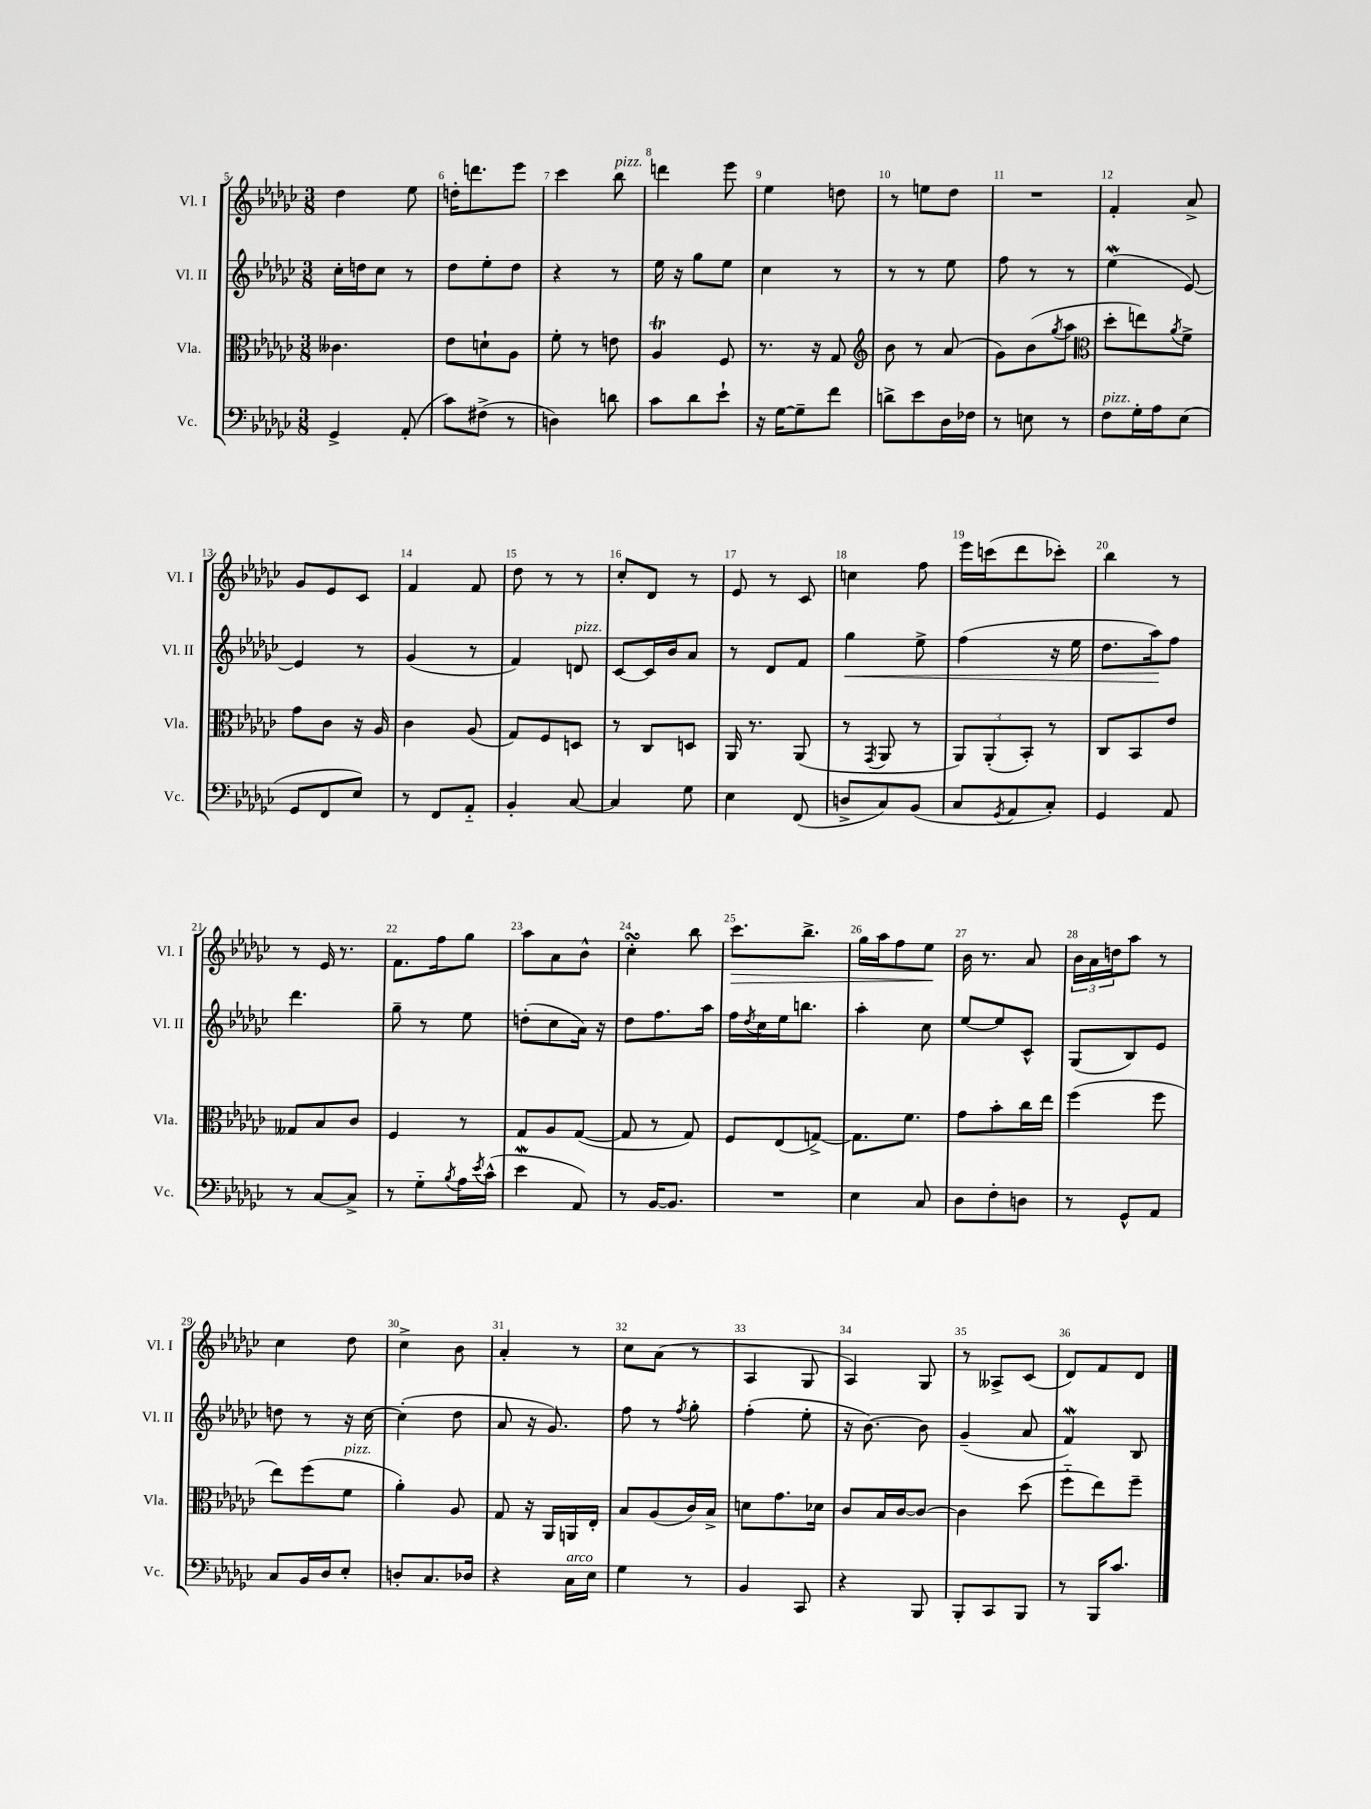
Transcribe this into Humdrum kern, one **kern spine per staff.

**kern	**kern	**kern	**dynam	**kern	**dynam
*part4	*part3	*part2	*part2	*part1	*part1
*staff4	*staff3	*staff2	*staff2	*staff1	*staff1
*I"Vc.	*I"Vla.	*I"Vl. II	*	*I"Vl. I	*
*I'Vc.	*I'Vla.	*I'Vl. II	*	*I'Vl. I	*
*clefF4	*clefC3	*clefG2	*	*clefG2	*
*k[b-e-a-d-g-c-]	*k[b-e-a-d-g-c-]	*k[b-e-a-d-g-c-]	*	*k[b-e-a-d-g-c-]	*
*M3/8	*M3/8	*M3/8	*	*M3/8	*
=5	=5	=5	=5	=5	=5
4GG-^/	4.c--X\	16cc-'\LL	.	4dd-\	.
.	.	16ddn\J	.	.	.
.	.	8cc-\J	.	.	.
(8AA-'/	.	8r	.	8ee-\	.
=6	=6	=6	=6	=6	=6
8c-\L)	8e-\L	8dd-\L	.	16ddn'\KL	.
.	.	.	.	8.dddn\	.
(8F#X^\J	8dn`\	8ee-'\	.	.	.
8r	8A-\J	8dd-\J	.	8eee-\J	.
=7	=7	=7	=7	=7	=7
4Dn\)	8f'\	4r	.	4ccc-\	.
.	8r	.	.	.	.
!	!	!	!	!LO:TX:a:i:t=pizz.	!
8dn\	8en\	8r	.	8bb-\	.
=8	=8	=8	=8	=8	=8
8c-\L	4A-T/	16ee-\	.	4dddn\	.
.	.	16r	.	.	.
8d-\	.	8gg-\L	.	.	.
8e-`\J	8F/	8ee-\J	.	8eee-\	.
=9	=9	=9	=9	=9	=9
16r	8.r	4cc-\	.	4ee-\	.
[16G-\KL	.	.	.	.	.
8G-~\]	.	.	.	.	.
.	16r	.	.	.	.
8f\J	8G-/	8r	.	8ddn\	.
=10	=10	=10	=10	=10	=10
*	*clefG2	*	*	*	*
8dn^\L	8b-\	8r	.	8r	.
8e-\	8r	8r	.	8een\L	.
16D-\L	(8a-/	8ee-\	.	8dd-\J	.
16F-X\JJ	.	.	.	.	.
=11	=11	=11	=11	=11	=11
8r	8g-\L)	8ff\	.	4.r	.
8En\	(8b-\	8r	.	.	.
.	8qgg-/	.	.	.	.
8r	8aa-\J	8r	.	.	.
=12	=12	=12	=12	=12	=12
*	*clefC3	*	*	*	*
!LO:TX:a:i:t=pizz.	!	!	!	!	!
8F\L	8dd-'\L	(4ee-W\	.	4f'/	.
16G-'\L	8een\)	.	.	.	.
16A-\J	.	.	.	.	.
.	8qa-/	.	.	.	.
(8E-\J	8f^\J	[8e-/)	.	8a-^/	.
!!LO:LB:g=z
=13	=13	=13	=13	=13	=13
8GG-/L	8g-\L	4e-/]	.	8g-/L	.
8FF/	8c-\J	.	.	8e-/	.
8E-/J)	16r	8r	.	8c-/J	.
.	16A-/	.	.	.	.
=14	=14	=14	=14	=14	=14
8r	4c-\	(4g-/	.	4f/	.
8FF/L	.	.	.	.	.
8AA-/J	(8A-/	8r	.	8f/	.
=15	=15	=15	=15	=15	=15
4BB-'/	8G-/L)	4f/)	.	8dd-\	.
.	8F/	.	.	8r	.
!	!	!LO:TX:a:i:t=pizz.	!	!	!
[8C-/	8Dn/J	8dn/	.	8r	.
=16	=16	=16	=16	=16	=16
4C-/]	8r	[8c-/L	.	8cc-'/L	.
.	8C-/L	16c-/L]	.	8d-/J	.
.	.	16b-/J	.	.	.
8G-\	8Dn/J	8a-/J	.	8r	.
=17	=17	=17	=17	=17	=17
4E-\	16AA-/	8r	.	8e-/	.
.	8.r	.	.	.	.
.	.	8d-/L	.	8r	.
(8FF/	(8AA-/	8f/J	.	8c-/	.
=18	=18	=18	=18	=18	=18
!	!	!	!LO:HP:b	!	!
8Dn^/L	8r	4gg-\	<	4ccn\	.
.	8qGG-/	.	.	.	.
8C-/)	8AA-/	.	.	.	.
(8BB-/J	8r	8ee-^\	.	8ff\	.
=19	=19	=19	=19	=19	=19
8C-/L	12AA-/L)	(4ff\	.	16eee-\LL	.
.	.	.	.	(16cccn\J	.
.	(12AA-'/	.	.	.	.
8qGG-/	.	.	.	.	.
8AA-/	.	.	.	8ddd-\	.
.	12BB-'/J)	.	.	.	.
8C-'/J)	8r	16r	.	8ccc-X'\J)	.
.	.	16ee-\	.	.	.
=20	=20	=20	=20	=20	=20
4GG-/	8C-/L	8.dd-\L	.	4bb-\	.
.	8BB-/	.	.	.	.
.	.	16aa-\k)	.	.	.
8AA-/	8e-/J	8ff\J	[	8r	.
!!LO:LB:g=z
=21	=21	=21	=21	=21	=21
8r	8G--X/L	4.ddd-\	.	8r	.
[8C-/L	8B-/	.	.	16e-/	.
.	.	.	.	8.r	.
8C-^/J]	8c-/J	.	.	.	.
=22	=22	=22	=22	=22	=22
8r	4F/	8gg-~\	.	8.f\L	.
8G-\L	.	8r	.	.	.
.	.	.	.	16ff\k	.
8qB-/	.	.	.	.	.
16A-\L	8r	8ee-\	.	8gg-\J	.
8qe-/	.	.	.	.	.
(16c-^^\JJ	.	.	.	.	.
=23	=23	=23	=23	=23	=23
4e-W\	8G-/L	(8ddn'\L	.	8aa-\L	.
.	8A-/	8cc-\	.	8a-\	.
8AA-/)	([8G-/J	16a-\Jk)	.	8b-^^\J	.
.	.	16r	.	.	.
=24	=24	=24	=24	=24	=24
8r	8G-/]	8dd-\L	.	4cc-sSSs'\	.
[16BB-/KL	8r	8.ff\	.	.	.
8.BB-/J]	.	.	.	.	.
.	8G-/)	.	.	8bb-\	.
.	.	16aa-\Jk	.	.	.
=25	=25	=25	=25	=25	=25
!	!	!	!	!	!LO:HP:b
4.r	8F/L	16ff\LL	.	8.ccc-\L	>
.	.	8qdd-/	.	.	.
.	.	16cc-\	.	.	.
.	(8E-/	16ee-\J	.	.	.
.	.	8.bbn\J	.	8.bb-^\J	.
.	[8Gn^/J)	.	.	.	.
=26	=26	=26	=26	=26	=26
4E-\	8.G\L]	4aa-'\	.	16gg-\LL	.
.	.	.	.	16aa-\J	.
.	.	.	.	8ff\	.
.	8.f\J	.	.	.	.
8C-/	.	8cc-\	.	8ee-\J	.
.	.	.	.	.	]
=27	=27	=27	=27	=27	=27
8D-\L	8g-\L	[8ee-/L	.	16b-\	.
.	.	.	.	8.r	.
8F'\	8b-'\	8ee-/]	.	.	.
8Dn\J	16cc-\L	8c-^^/J	.	8a-/	.
.	16ee-\JJ	.	.	.	.
=28	=28	=28	=28	=28	=28
8r	(4ff\	(8G-/L	.	24b-\LL	.
.	.	.	.	24a-\	.
.	.	.	.	24ddn\J	.
8GG-^^/L	.	8B-/)	.	8aa-\J	.
8AA-/J	8ff\	8e-/J	.	8r	.
!!LO:LB:g=z
=29	=29	=29	=29	=29	=29
8C-/L	8ee-\L)	8ddn\	.	4cc-\	.
16BB-/L	(8ff\	8r	.	.	.
16D-/J	.	.	.	.	.
!	!LO:TX:a:i:t=pizz.	!	!	!	!
8E-'/J	8f\J	16r	.	8dd-\	.
.	.	[16cc-\	.	.	.
=30	=30	=30	=30	=30	=30
8Dn'/L	4a-'\)	(4cc-'\]	.	4cc-^\	.
8.C-/	.	.	.	.	.
.	8A-/	8dd-\	.	8b-\	.
16D-X/Jk	.	.	.	.	.
=31	=31	=31	=31	=31	=31
4r	8G-/	8a-/	.	4a-'/	.
.	16r	16r	.	.	.
.	16AA-/LL	8.g-/)	.	.	.
!LO:TX:a:i:t=arco	!	!	!	!	!
16C-\LL	16AAn/	.	.	8r	.
16E-\JJ	16E-'/JJ	.	.	.	.
=32	=32	=32	=32	=32	=32
4G-\	8B-/L	8ff\	.	8cc-\L	.
.	(8A-/	8r	.	(8a-\J	.
.	.	8qff/	.	.	.
8r	16c-/L)	8gg-'\	.	8r	.
.	16B-^/JJ	.	.	.	.
=33	=33	=33	=33	=33	=33
4BB-/	8dn\L	(4ff'\	.	4A-/	.
.	8.g-\	.	.	.	.
8CC-/	.	8ee-'\	.	8G-/	.
.	16d-X\Jk	.	.	.	.
=34	=34	=34	=34	=34	=34
4r	8c-/L	16r	.	4A-/)	.
.	.	[8.b-\)	.	.	.
.	16B-/L	.	.	.	.
.	[16c-/J	.	.	.	.
8BBB-/	8c-/J_	8b-\]	.	8G-/	.
=35	=35	=35	=35	=35	=35
8BBB-'/L	4c-\]	(4g-~/	.	8r	.
8CC-/	.	.	.	8A--X^/L	.
8BBB-/J	(8dd-\	8a-/	.	(8c-/J	.
=36	=36	=36	=36	=36	=36
8r	8ff\L	4fW/)	.	8d-/L)	.
16BBB-/KL	8ee-\)	.	.	8f/	.
8.c-/J	.	.	.	.	.
.	8ff~\J	8B-/	.	8d-/J	.
==	==	==	==	==	==
*-	*-	*-	*-	*-	*-
